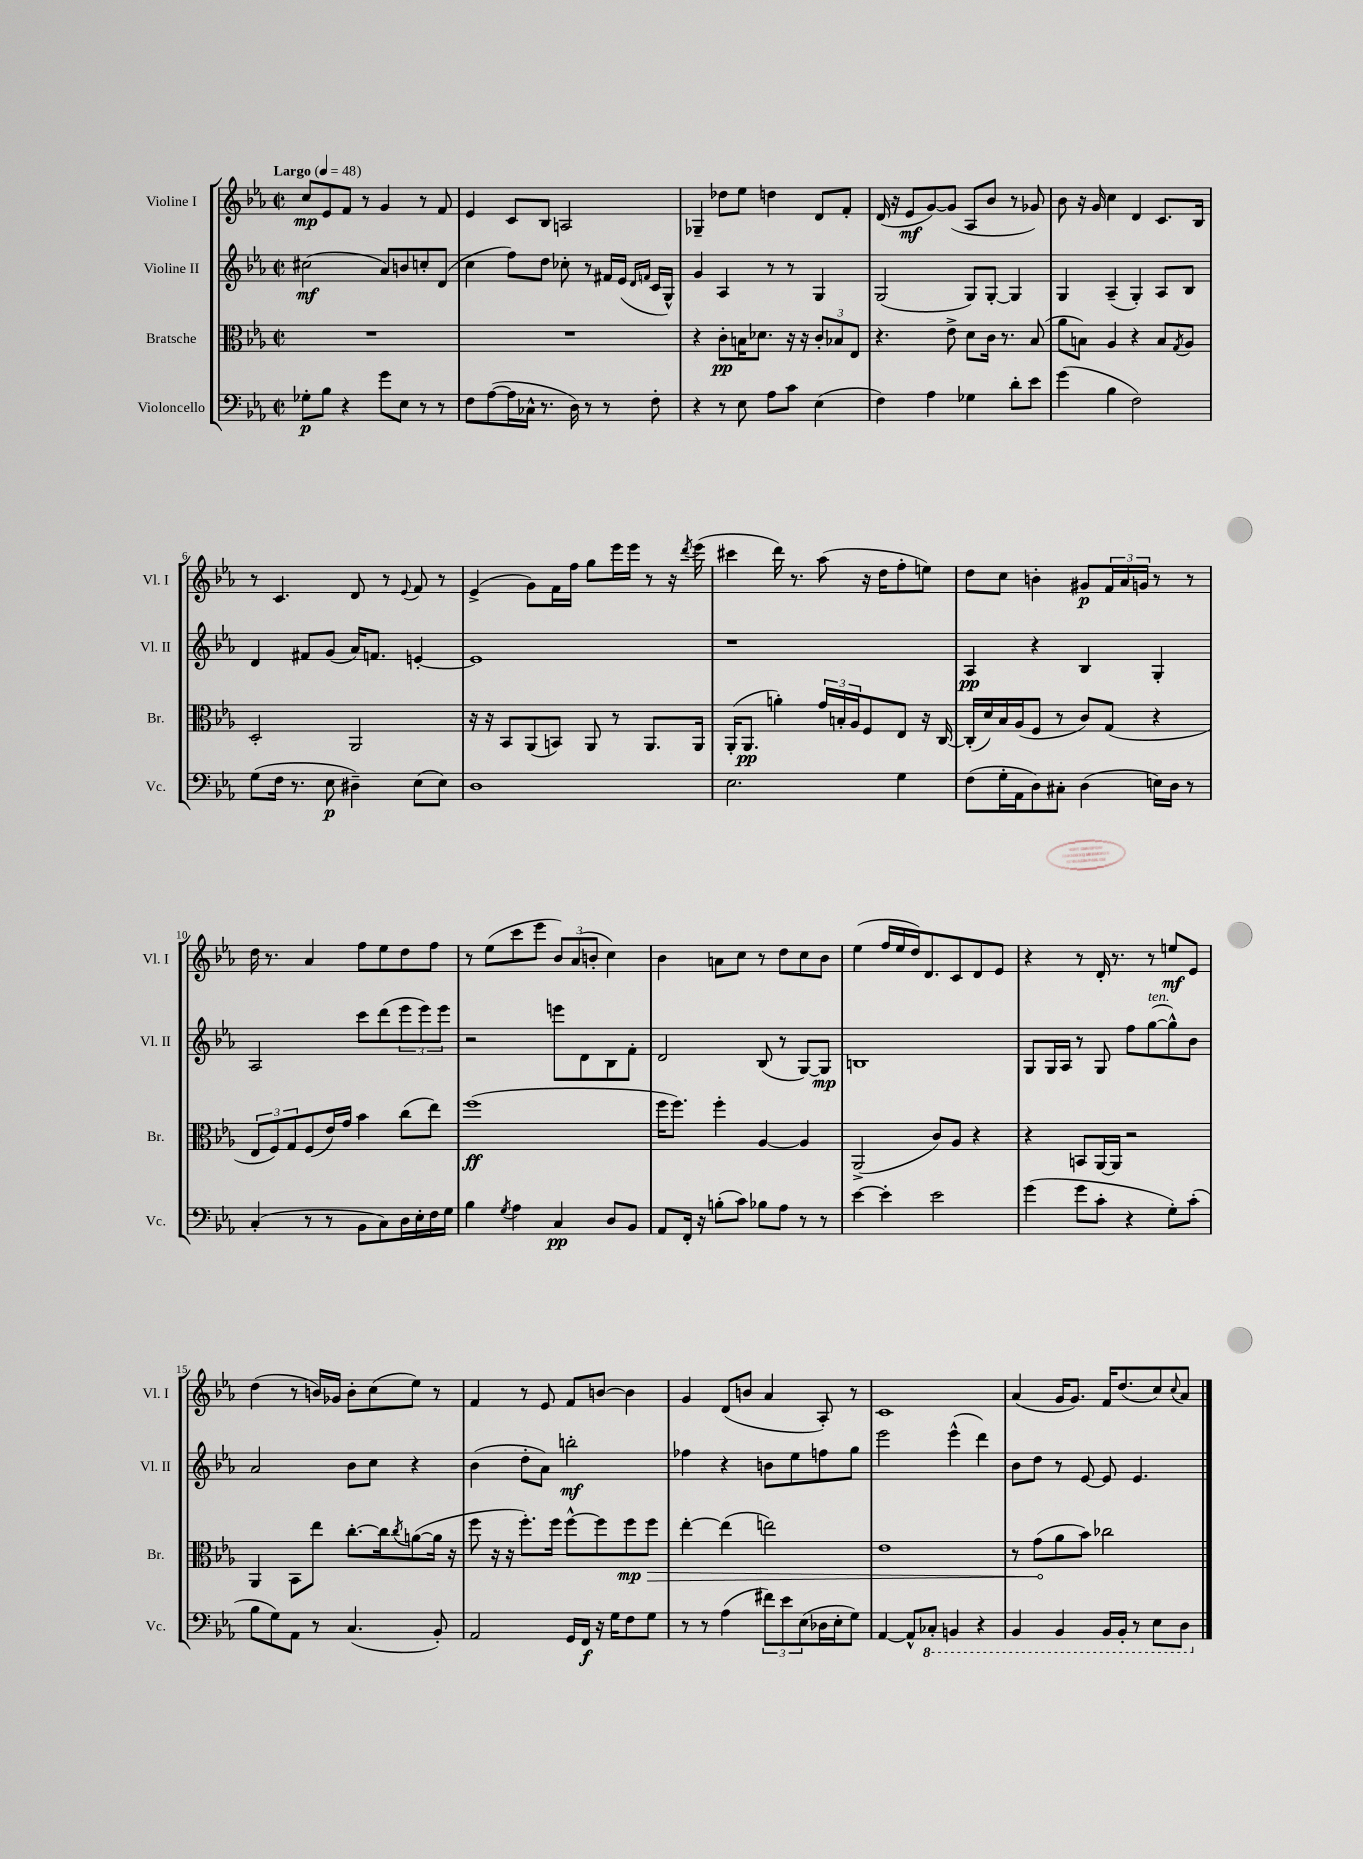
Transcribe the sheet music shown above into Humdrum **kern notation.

**kern	**kern	**kern	**kern
*staff4	*staff3	*staff2	*staff1
*clefF4	*clefC3	*clefG2	*clefG2
*k[b-e-a-]	*k[b-e-a-]	*k[b-e-a-]	*k[b-e-a-]
*M2/2	*M2/2	*M2/2	*M2/2
*met(c|)	*met(c|)	*met(c|)	*met(c|)
*MM48	*MM48	*MM48	*MM48
8G-'	1r	(2cc#	8cc
8B-	.	.	8e-
4r	.	.	8f
.	.	.	8r
8g	.	8a-)	4g
8E-	.	8b	.
8r	.	8cc'	8r
8r	.	(8d	8f
=	=	=	=
8F	1r	4cc	4e-
([8A-	.	.	.
16A-]	.	8ff)	8c
16C-^^	.	.	.
8.r	.	8dd	8B-
.	.	8cc-'	2A
16D)	.	.	.
8r	.	8r	.
8r	.	16f#	.
.	.	(16e-	.
.	.	16qqd	.
.	.	16qqf	.
8F'	.	16c	.
.	.	16G^^)	.
=	=	=	=
4r	4r	4g	4G-~
8r	8c'	4A-	8dd-
8E-	16B	.	8ee-
.	8.d-	.	.
8A-	.	8r	4dd
8c	16r	8r	.
.	16r	.	.
(4E-	12c'	4G	8d
.	12B-	.	.
.	.	.	8f'
.	12E-	.	.
=	=	=	=
4F)	4.r	(2G	(16d
.	.	.	16r
.	.	.	8e-
4A-	.	.	[8g)
.	8e-^	.	(8g]
4G-	8d	8G)	8A-
.	16c	[8G'	8b-
.	8.r	.	.
8d'	.	4G]	8r
8e-	(8B-	.	8g-)
=	=	=	=
(4g	8a-	4G	8b-
.	8B)	.	16r
.	.	.	16g
4B-	4A-	(4A-~	4cc
2F)	4r	4G')	4d
.	8B	8A-	8.c
.	8qG	.	.
.	8A-	8B-	.
.	.	.	16B-
=	=	=	=
(8G	2D'	4d	8r
16F	.	.	4.c
8.r	.	.	.
.	.	8f#	.
8E-	.	(8g	.
4D#~)	2AA-	16a-)	8d
.	.	8.f	.
.	.	.	8r
.	.	.	8qqe-
(8E-	.	[4e'	8f
8E-)	.	.	8r
=	=	=	=
1D	16r	1e]	(4e-^
.	16r	.	.
.	8BB-	.	.
.	(8AA-	.	8g)
.	8BB)	.	16f
.	.	.	16ff
.	8AA-	.	8gg
.	8r	.	16eee-
.	.	.	16eee-
.	8.AA-	.	8r
.	.	.	16r
.	.	.	8qddd
.	16AA-	.	(16eee-
=	=	=	=
2.E-	(16AA-'	1r	4ccc#
.	8.AA-	.	.
.	4a')	.	16ddd)
.	.	.	8.r
.	24g	.	(8aa-
.	24B'	.	.
.	24A-	.	.
.	8F	.	16r
.	.	.	16dd
4G	8E-	.	8ff'
.	16r	.	8ee)
.	[16C	.	.
=	=	=	=
(8F	(16C']	4A-	8dd
.	16d)	.	.
16G'	16B-	.	8cc
16AA-	(16A-	.	.
8D)	8F	4r	4b'
8C#'	8r	.	.
(4D	8c)	4B-	8g#
.	(8G	.	24f
.	.	.	24a-
.	.	.	24g
16E)	4r	4G'	8r
16D	.	.	.
8r	.	.	8r
=	=	=	=
(4C'	12E-	2A-	16dd
.	.	.	8.r
.	12F)	.	.
.	12G	.	.
8r	(8F	.	4a-
8r	16e-)	.	.
.	16g	.	.
8BB-	4b-	8ccc	8ff
8C)	.	(8ddd	8ee-
16D	(8cc	12eee-	8dd
16E-'	.	.	.
.	.	12eee-)	.
16F	8ee-)	.	8ff
.	.	12eee-	.
16G	.	.	.
=	=	=	=
4B-	(1ff	2r	8r
.	.	.	(8ee-
8qG	.	.	.
4A-	.	.	8ccc
.	.	.	8eee-
4C	.	8eee	12b-)
.	.	.	(12a-
.	.	8d	.
.	.	.	12b'
8D	.	8B-	4cc)
8BB-	.	8f'	.
=	=	=	=
8AA-	16ff	2d	4b-
.	8.ff)	.	.
16FF'	.	.	.
16r	.	.	.
(8B'	4ff'	.	8a
8c)	.	.	8cc
8B-	[4A-	(8B-	8r
8A-	.	8r	8dd
8r	4A-]	[8G)	8cc
8r	.	8G]	8b-
=	=	=	=
[4e-	(2AA-^	1B	(4ee-
4e-']	.	.	16ff
.	.	.	16ee-
.	.	.	16dd)
.	.	.	8.d
2e-	8c)	.	.
.	8A-	.	8c
.	4r	.	8d
.	.	.	8e-
=	=	=	=
(4g	4r	8G	4r
.	.	16G	.
.	.	16A-	.
8g	8BB	8r	8r
8c'	[16AA-	8G	16d'
.	16AA-]	.	8.r
4r	2r	8ff	.
.	.	([8gg	8r
8G')	.	8gg^^])	8ee
(8c'	.	8b-	8e-
=	=	=	=
8B-	4AA-	2a-	(4dd
8G)	.	.	.
8AA-	8BB-	.	8r
8r	8ee-	.	16b)
.	.	.	16g-
(4.C	[8.cc'	8b-	8b'
.	.	8cc	(8cc
.	16cc]	.	.
.	8qcc	.	.
.	([8a	4r	8ee-)
8BB-')	16a]	.	8r
.	16r	.	.
=	=	=	=
2AA-	8ff	(4b-	4f
.	16r	.	.
.	16r	.	.
.	8.ff')	8dd'	8r
.	.	8a-)	8e-
.	16ff	.	.
16GG	[8ff^^	2bb'	8f
16FF	.	.	.
16r	8ff]	.	[8b
16G	.	.	.
8F	8ff	.	4b]
8G	8ff	.	.
=	=	=	=
8r	[4ee-'	4ff-	4g
8r	.	.	.
(4A-	(4ee-]	4r	(8d
.	.	.	8b
12f#)	2ee)	8b	4a-
12e-	.	.	.
.	.	8ee-	.
(12E-	.	.	.
16D-	.	8ff	8A-')
16E-'	.	.	.
8G)	.	8gg	8r
=	=	=	=
[4AA-	1e-	2eee-	1c
8AA-^^]	.	.	.
8CC-'	.	.	.
4BBB	.	(4eee-^^	.
4r	.	4ddd)	.
=	=	=	=
4BBB-	8r	8b-	(4a-
.	(8g	8dd	.
4BBB-	8a-	8r	16g
.	.	.	8.g)
.	8b-)	[8e-	.
16BBB-	2cc-	8e-]	16f
16BBB-'	.	.	(8.dd
8r	.	4.e-	.
8EE-	.	.	8cc)
.	.	.	8qqcc
8DD	.	.	8a-
==	==	==	==
*-	*-	*-	*-
